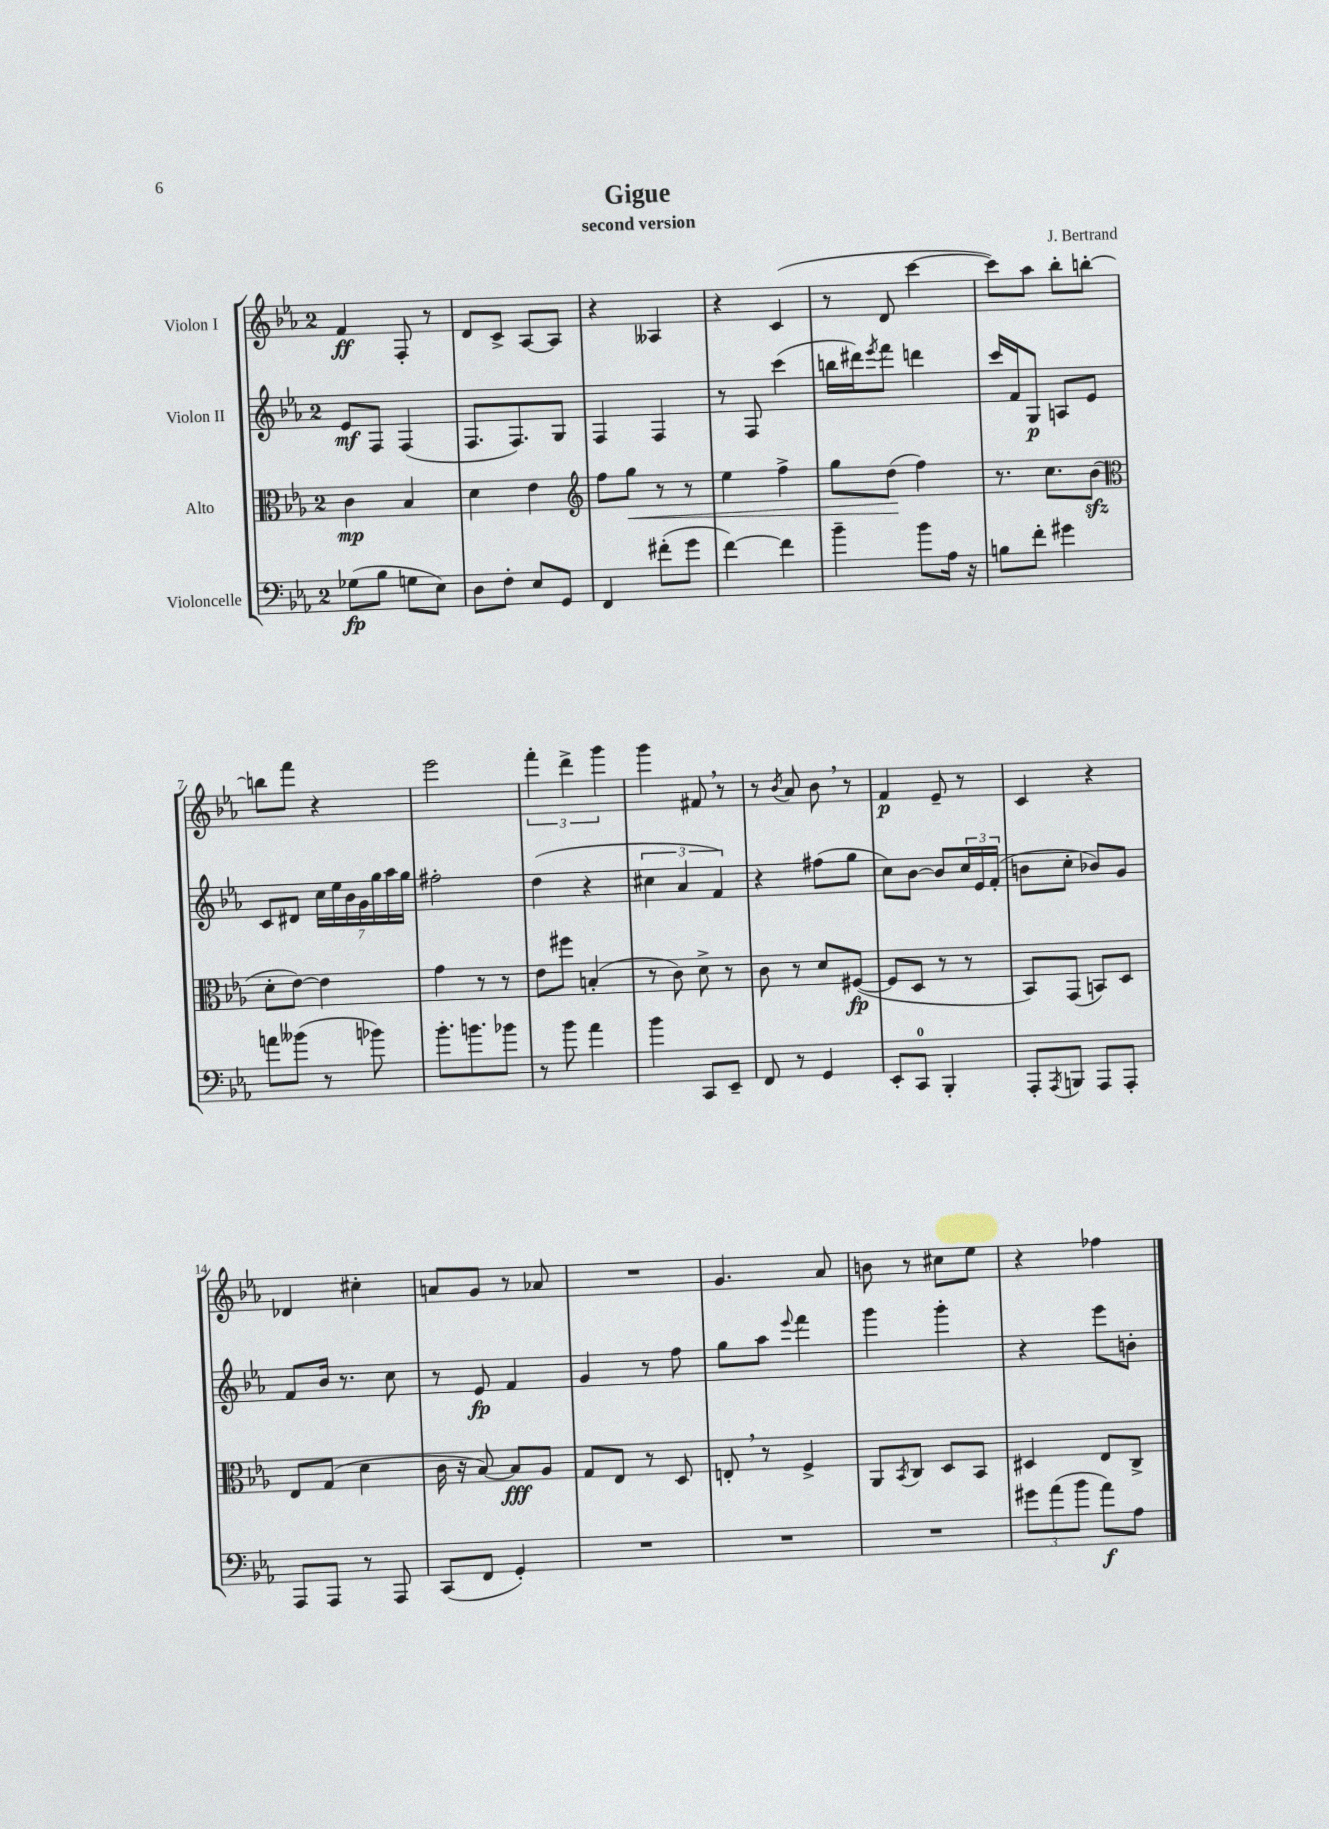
\header { title = "Gigue" composer = "J. Bertrand" subtitle = "second version" }
<<
\new StaffGroup <<
\new Staff = "s0" \with { instrumentName = "Violon I" } {
    \clef treble \key ees \major \once \override Staff.TimeSignature.style = #'single-digit \time 2/4
    f'4\ff f8-. r8 |
    d'8 c'8-> aes8~ aes8 |
    r4 aeses4 |
    r4 c'4( |
    r8 d'8 c'''4~ |
    c'''8) aes''8 bes''8-. b''8~-. |
    b''8 f'''8 r4 |
    ees'''2 |
    \tuplet 3/2 { f'''4-. d'''4-> g'''4 } |
    g'''4 fis'8 \breathe r8 |
    r8 \acciaccatura { bes'8 } aes'8 bes'8 \breathe r8 |
    f'4\p ees'8-- r8 |
    c'4 r4 |
    des'4 cis''4-. |
    a'8 g'8 r8 aes'8 |
    R2 |
    g'4. aes'8 |
    b'8 r8 cis''8 ees''8 |
    r4 fes''4 \bar "|." |
}
\new Staff = "s1" \with { instrumentName = "Violon II" } {
    \clef treble \key ees \major \once \override Staff.TimeSignature.style = #'single-digit \time 2/4
    ees'8\mf f8 f4( |
    f8. f8.) g8 |
    f4 f4 |
    r8 f8 c'''4( |
    b''16 dis'''16) \acciaccatura { ees'''8 } f'''8 d'''4 |
    c'''16 f'16 g8\p a8 ees'8 |
    c'8 dis'8 \tuplet 7/4 { c''16 ees''16 bes'16 g'16 g''16 aes''16 g''16 } |
    fis''2-. |
    d''4( r4 |
    \tuplet 3/2 { cis''4 aes'4 f'4) } |
    r4 fis''8( g''8 |
    c''8) bes'8~ bes'8 \tuplet 3/2 { c''16 ees'16 f'16-.( } |
    b'8 c''8-. bes'8) g'8 |
    f'8 bes'16 r8. c''8 |
    r8 ees'8\fp f'4 |
    g'4 r8 f''8 |
    g''8 aes''8 \appoggiatura { ees'''8 } f'''4 |
    g'''4 g'''4-. |
    r4 ees'''8 b'8-. \bar "|." |
}
\new Staff = "s2" \with { instrumentName = "Alto" } {
    \clef alto \key ees \major \once \override Staff.TimeSignature.style = #'single-digit \time 2/4
    c'4\mp bes4 |
    d'4 ees'4 |
    \clef treble f''8 g''8\< r8 r8 |
    ees''4 f''4-> |
    g''8 d''8\!( f''4) |
    r8. c''8. bes'8\sfz( |
    \clef alto d'8-. ees'8~) ees'4 |
    g'4 r8 r8 |
    ees'8 fis''8 b4-.( |
    r8 c'8) d'8-> r8 |
    c'8 r8 d'8 fis8~\fp( |
    fis8 d8 r8 r8 |
    bes,8) g,8( b,8) d8 |
    ees8 g8( d'4 |
    c'16 r16 bes8~) bes8\fff aes8 |
    g8 ees8 r8 d8 |
    e8-. \breathe r8 f4-> |
    aes,8 \acciaccatura { bes,8 } c8 d8 bes,8 |
    dis4 ees8 c8-> \bar "|." |
}
\new Staff = "s3" \with { instrumentName = "Violoncelle" } {
    \clef bass \key ees \major \once \override Staff.TimeSignature.style = #'single-digit \time 2/4
    ges8\fp( bes8 g8 ees8) |
    d8 f8-. ees8 g,8 |
    f,4 fis'8-.( g'8 |
    f'4~) f'4 |
    bes'4-- bes'8 aes16 r16 |
    b8 f'8-. gis'4 |
    a'8 beses'8( r8 bes'8) |
    bes'8.-. b'8. bes'8 |
    r8 bes'8 aes'4 |
    bes'4 c,8 ees,8-- |
    f,8 r8 g,4 |
    ees,8-. c,8-0 bes,,4-. |
    aes,,8-. \acciaccatura { aes,,8 } b,,8 aes,,8 aes,,8-. |
    aes,,8 aes,,8 r8 aes,,8 |
    c,8( f,8 g,4-.) |
    R2 |
    R2 |
    R2 |
    \tuplet 3/2 { gis'8 aes'8( bes'8 } aes'8\f) aes8 \bar "|." |
}
>>
>>
